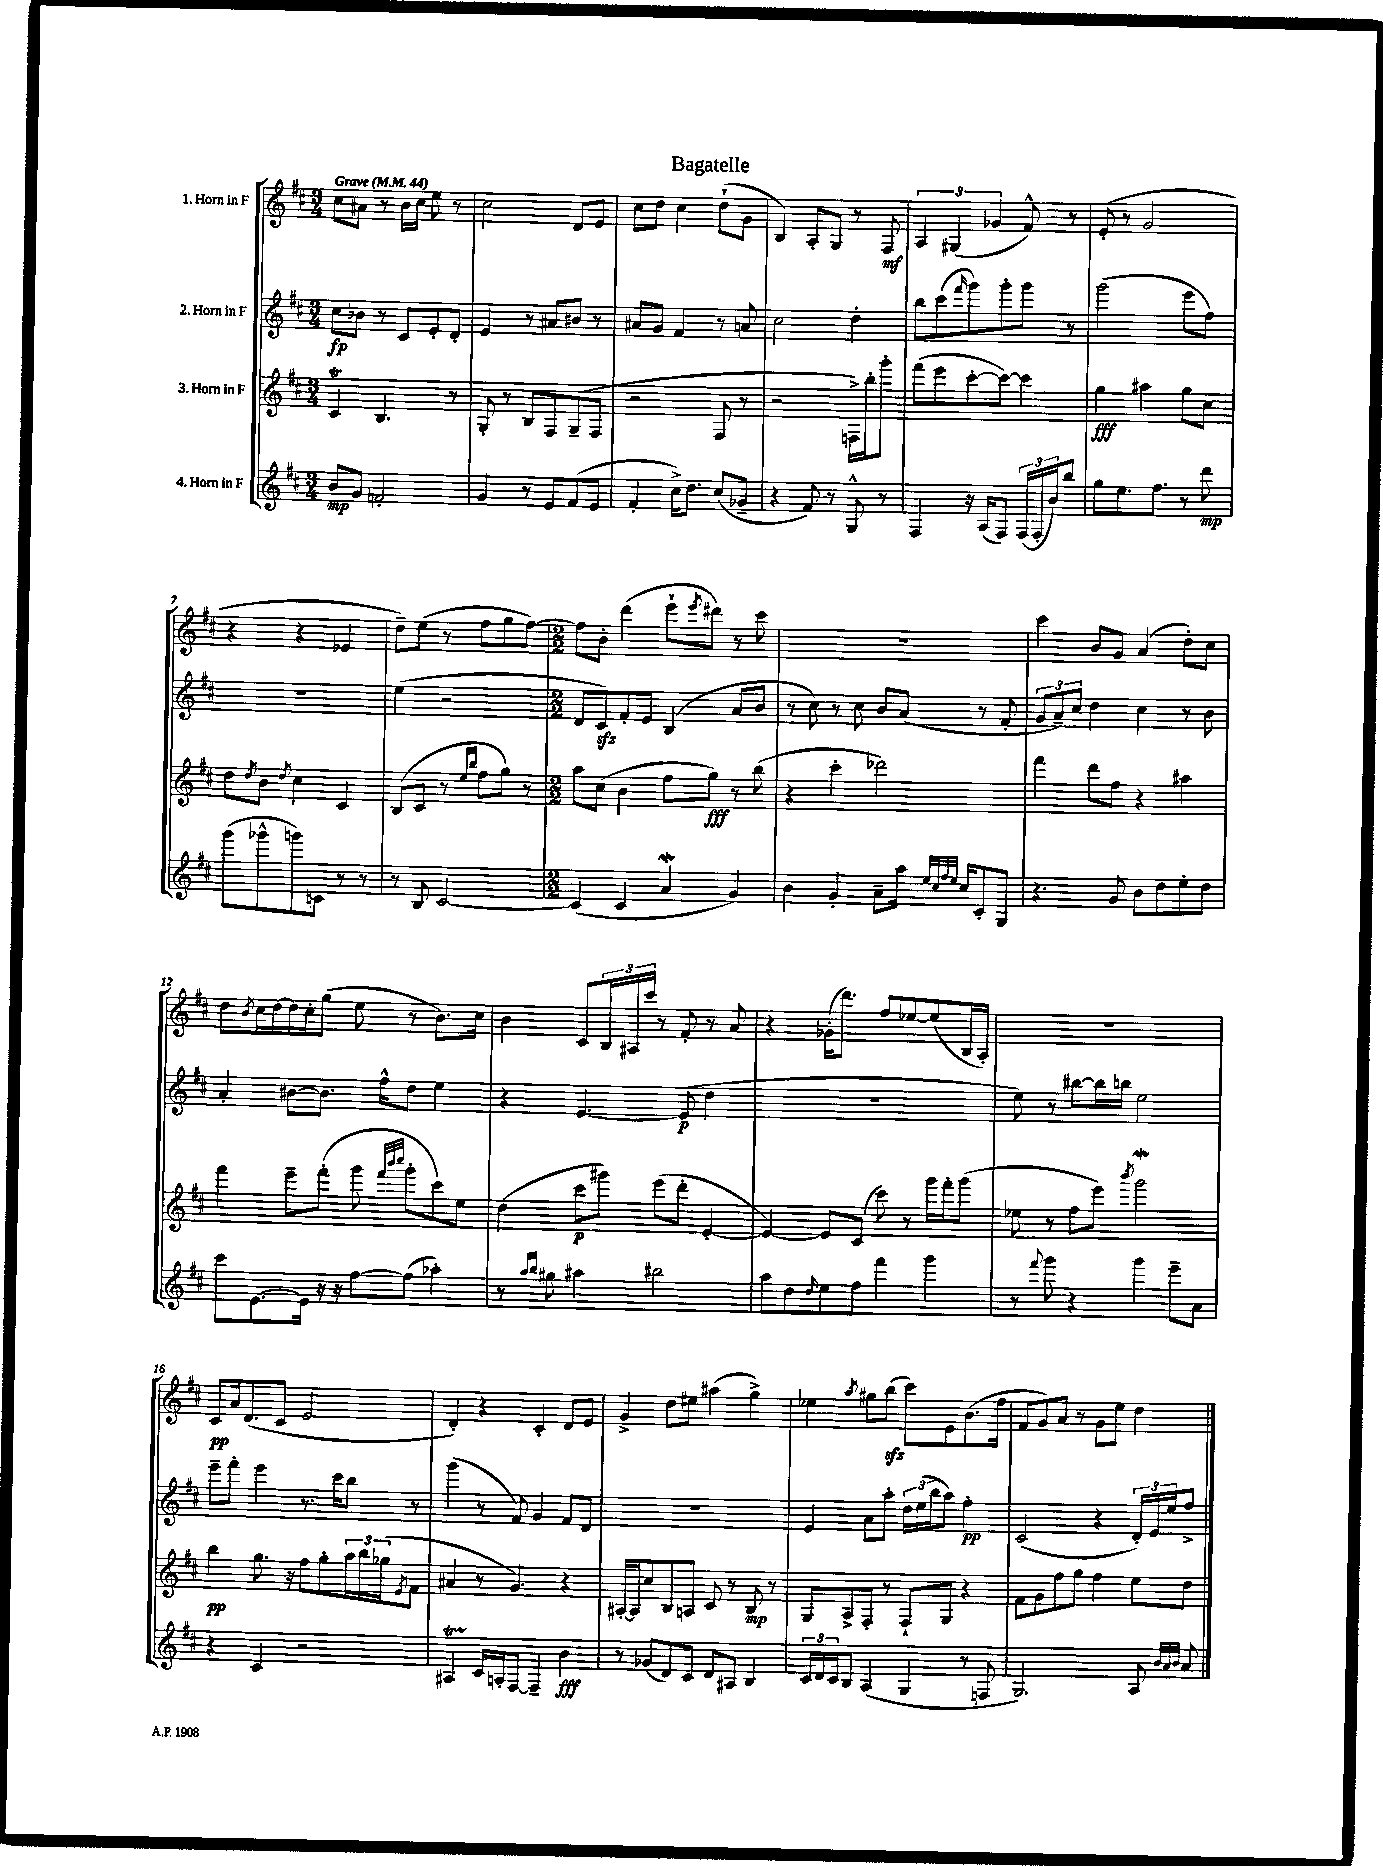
\header { title = "Bagatelle" }
<<
\new StaffGroup <<
\new Staff = "s0" \with { instrumentName = "1. Horn in F" } {
    \clef treble \key d \major \numericTimeSignature \time 3/4 \tempo "Grave" 4 = 44
    cis''8 ais'8 r8 b'16 cis''16 e''8 r8 |
    cis''2 d'8 e'8 |
    cis''8 d''8 cis''4 d''8-!( g'8 |
    b4) a8-. g8 r8 fis8\mf |
    \tuplet 3/2 { a4 gis4( ges'4 } fis'8-^) r8 |
    e'8-.( r8 g'2 |
    r4 r4 ees'4 |
    d''8--) e''8( r8 fis''8 g''8 fis''8~) |
    \numericTimeSignature \time 2/2 fis''8 b'8-. d'''4( e'''8-! \acciaccatura { e'''8 } dis'''8) r8 cis'''8 |
    R1 |
    cis'''4 b'8 g'8 a'4( d''8-.) cis''8 |
    d''8 \acciaccatura { b'8 } cis''16 d''16~ d''16 cis''16-. g''8( e''8 r8 b'8.) cis''16 |
    b'4 cis'8 \tuplet 3/2 { b16 ais16 cis'''16 } r8 fis'8-. r8 a'8 |
    r4 ges'16-.( d'''8.) fis''8 ees''8~ ees''8( b16 a16-.) |
    R1 |
    cis'8\pp a'16 d'8.( cis'8 e'2 |
    d'4-.) r4 cis'4-. d'8 e'8 |
    g'4-> d''8 eis''8 ais''4( g''4->) |
    ees''4 \acciaccatura { a''8 } gis''8 b''8\sfz( cis'''8) e'8 b'8.( fis''16 |
    fis'8 g'8) a'8 r8 g'8 e''8 d''4 \bar "|." |
}
\new Staff = "s1" \with { instrumentName = "2. Horn in F" } {
    \clef treble \key d \major \numericTimeSignature \time 3/4
    cis''8\fp bes'8 r8 cis'8 e'8-. d'8-. |
    e'4 r8 ais'8 bis'8 r8 |
    ais'8 g'8 fis'4 r8 a'8 |
    cis''2 d''4-. |
    b''8 cis'''8( \grace { fis'''16 } g'''8) g'''8-. g'''8 r8 |
    g'''2( e'''8 fis''8) |
    R2. |
    e''4( r2 |
    \numericTimeSignature \time 2/2 d'8 cis'8\sfz) fis'8-. e'8 b4( a'8 b'8 |
    r8 cis''8) r8 cis''8 b'8 a'8( r8 fis'8-. |
    \tuplet 3/2 { g'8 a'8--) cis''8 } d''4 cis''4 r8 b'8 |
    a'4-. bis'8~ bis'8. fis''16-^ d''8 e''4 |
    r4 e'4.~ e'8\p( d''4 |
    R1 |
    e''8) r8 bis''8~ bis''16 b''16 e''2 |
    e'''8-- fis'''8-. e'''4 r8. cis'''16 b''8 r8 |
    g'''4( r8 fis'8) g'4 fis'8 d'8 |
    R1 |
    e'4 a'8 a''8-. \tuplet 3/2 { d''16 e''16( b''16 } a''8) fis''4-.\pp |
    cis'2( r4 \tuplet 3/2 { d'16-.) e'16 e''16 } fis''8-> \bar "|." |
}
\new Staff = "s2" \with { instrumentName = "3. Horn in F" } {
    \clef treble \key d \major \numericTimeSignature \time 3/4
    cis'4\trill b4. r8 |
    g8-. r8 b8 fis8 g8--( fis8 |
    r2 fis8 r8 |
    r2 f16->) b''16-. g'''8-. |
    fis'''8( e'''8 cis'''8~-. cis'''8~) cis'''4 |
    g''4\fff ais''4 g''8 cis''8 |
    d''8 \acciaccatura { d''8 } b'8 \acciaccatura { d''8 } cis''4 cis'4 |
    b8( cis'8 r8 \grace { e''16 b''16 } fis''8 g''8) r8 |
    \numericTimeSignature \time 2/2 a''8 cis''8( b'4 fis''8 g''8\fff) r8 b''8( |
    r4 cis'''4-. des'''2) |
    fis'''4 d'''8 fis''8 r4 ais''4 |
    fis'''4 e'''8-- fis'''8-.( g'''8 \grace { fis'''32 b'''32 cis''''32 } g'''8-. cis'''8) e''8 |
    d''4( cis'''8\p gis'''8) e'''8( d'''8-. e'4~-. |
    e'4~) e'8 cis'8( cis'''8) r8 g'''16 fis'''16-. g'''8( |
    ees''8 r8 fis''8 e'''8) \acciaccatura { b'''8 } g'''2\mordent |
    b''4\pp g''8. r16 fis''8 g''8-. \tuplet 3/2 { a''16 b''16 ges''16( } \acciaccatura { e'8 } fis'8 |
    ais'4 r8 g'4.) r4 |
    ais16~-. ais16 cis''8 b8 a8 cis'8 r8 b8\mp r8 |
    g8 a8-> fis8-. r8 fis8-! g8 r4 |
    fis'8 g'8 fis''8 g''8 fis''4 e''8 d''8 \bar "|." |
}
\new Staff = "s3" \with { instrumentName = "4. Horn in F" } {
    \clef treble \key d \major \numericTimeSignature \time 3/4
    b'8\mp g'8 f'2-. |
    g'4 r8 e'8 fis'8( e'8 |
    fis'4-. cis''16->) d''8. cis''8( ges'8-- |
    r4 fis'8) r8 g8-^ r8 |
    fis4 r16 a16( fis8) \tuplet 3/2 { fis16( fis16-. b'16) } b''8 |
    g''8 e''8. fis''8. r8 d'''8\mp |
    g'''8( ges'''8-^ g'''8) c'8 r8 r8 |
    r8 b8 cis'2~ |
    \numericTimeSignature \time 2/2 cis'4( cis'4 a'4\mordent g'4) |
    b'4 g'4-. a'8-- a''16 \grace { e''32 cis''32 fis''32 e''32 } cis''16 cis'8-. g8 |
    r4. g'8 b'8 d''8 e''8-. d''8 |
    cis'''8 e'8.~ e'16 r16 r16 fis''8~ fis''8( aes''4-.) |
    r8 \grace { a''16 b''16 } gis''8 ais''4 bis''2 |
    a''8 d''8 \grace { d''16 } e''8 fis''8 fis'''4 g'''4 |
    r8 \appoggiatura { fis'''8 } g'''8 r4 g'''4 e'''8-- a'8 |
    r4 cis'4 r2 |
    ais4\startTrillSpan cis'16\stopTrillSpan a16-. fis8~ fis4-- b'4\fff |
    r8 ges'8( d'8) cis'8 d'8 ais8 b4 |
    \tuplet 3/2 { cis'16 d'16 cis'16 } b8 a4( g4 r8 f8 |
    g2.) a8 \grace { b'32 a'32 b'32 } a'8 \bar "|." |
}
>>
>>
